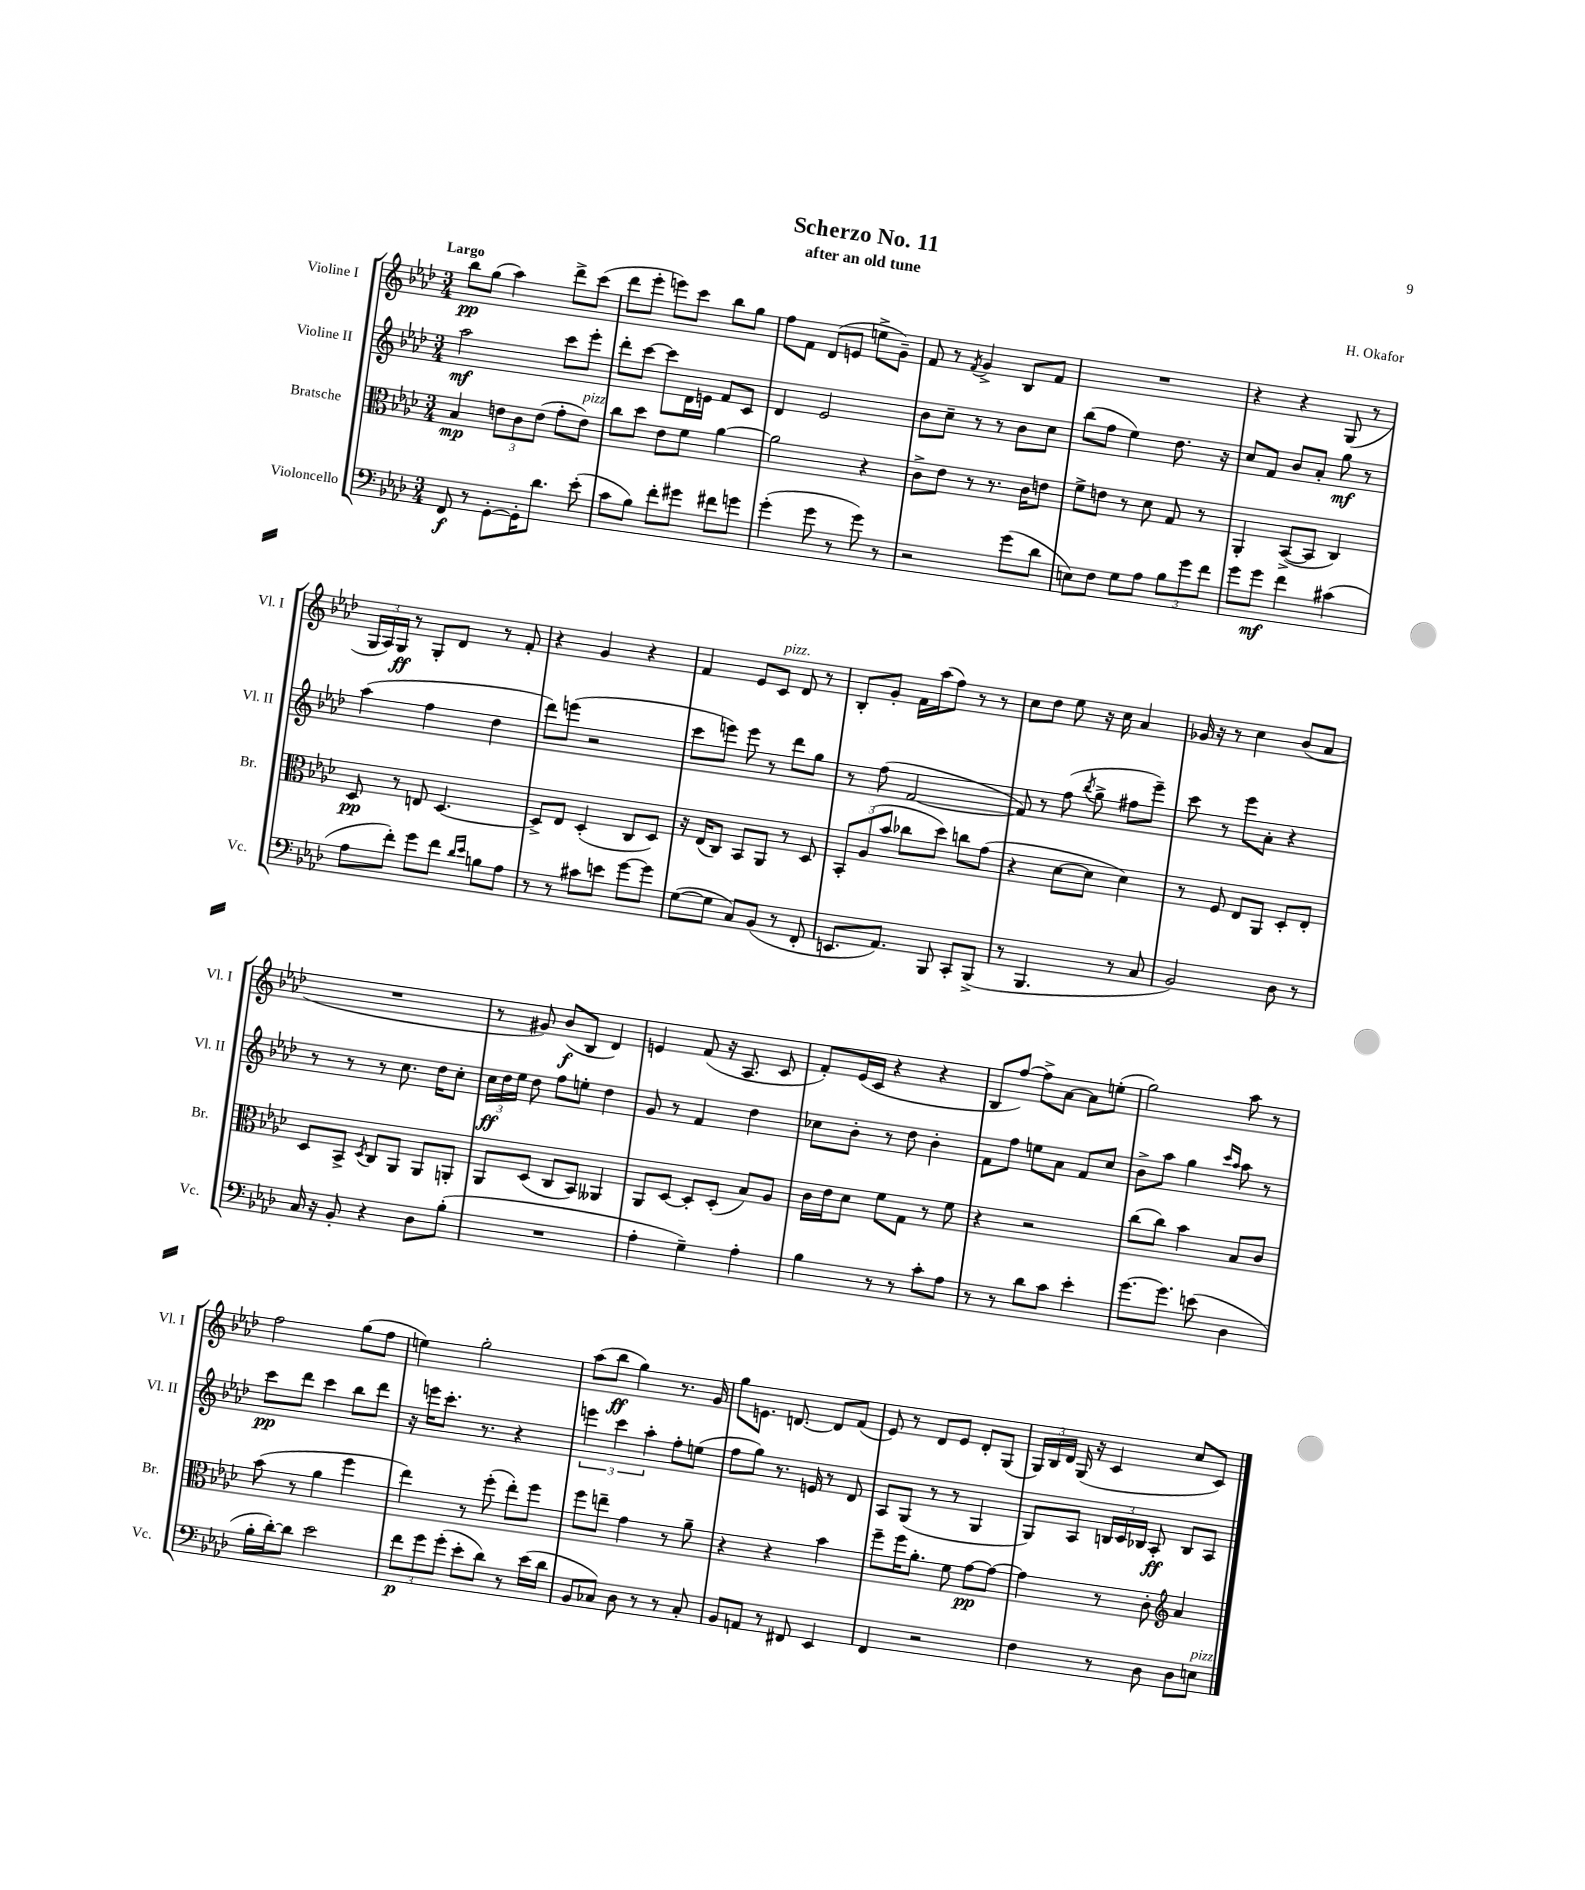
\header { title = "Scherzo No. 11" composer = "H. Okafor" subtitle = "after an old tune" }
<<
\new StaffGroup <<
\new Staff = "s0" \with { instrumentName = "Violine I" shortInstrumentName = "Vl. I" } {
    \clef treble \key aes \major \numericTimeSignature \time 3/4 \tempo "Largo"
    \autoBeamOff bes''8[\pp g''8]( aes''4) des'''8[-> c'''8]( |
    des'''8[ ees'''8]-. e'''8[) c'''8] bes''8[ g''8] |
    f''8[ f'8] des'8[( e'8] e''8[-> g'8]--) |
    f'8 r8 \acciaccatura { f'8 } g'4-> bes8[ f'8] |
    R2. |
    r4 r4 g8( r8 |
    \tuplet 3/2 { g16[ aes16) g16]\ff } r8 g8[-. des'8] r8 f'8-. |
    r4 g'4 r4 |
    f'4 ees'8[ c'8]^\markup { \italic "pizz." } des'8 r8 |
    bes8[-. g'8]-. f'16[ aes''16( f''8]) r8 r8 |
    c''8[ des''8] ees''8 r16 c''16 aes'4 |
    ges'16 r16 r8 c''4 bes'8[( aes'8] |
    R2. |
    r8 gis'8) bes'8[\f( bes8] des'4) |
    e'4 f'8( r16 aes8. c'8 |
    f'8[-.) ees'16( c'16] r4 r4 |
    bes8[ f''8]~) f''8[-> aes'8]~ aes'8[ e''8]-.( |
    g''2) aes''8 r8 |
    f''2 g''8[( f''8] |
    e''4) g''2-. |
    aes''8[( bes''8]\ff g''4) r8. g'16 |
    g''8[ e'8.] d'8.~ d'8[ f'8]( |
    ees'8) r8 des'8[ ees'8] des'8[-. g8]( |
    \tuplet 3/2 { g16[) bes16 des'16] } g16( r16 c'4 c''8[ c'8]) \bar "|." |
}
\new Staff = "s1" \with { instrumentName = "Violine II" shortInstrumentName = "Vl. II" } {
    \clef treble \key aes \major \numericTimeSignature \time 3/4
    \autoBeamOff aes''2\mf c'''8[ ees'''8]-. |
    des'''8[-. c'''8]~ c'''8[ des'16 e'16] f'8[ c'8] |
    des'4 ees'2 |
    bes'8[ c''8]-- r8 r8 bes'8[ c''8] |
    bes''8[( f''8] ees''4) des''8. r16 |
    c''8[ f'8] bes'8[ aes'8]-. g''8\mf r8 |
    aes''4( f''4 des''4 |
    des'''8[) e'''8]( r2 |
    c'''8[ e'''8]) e'''8 r8 des'''8[ g''8] |
    r8 f''8( f'2~ |
    f'8) r8 f''8( \acciaccatura { bes''8 } g''8-> fis''8[ ees'''8]--) |
    c'''8 r8 ees'''8[ aes'8]-. r4 |
    r8 r8 r8 c''8. des''16[ c''8]-. |
    \tuplet 3/2 { c''16[\ff des''16 ees''16] } des''8 f''8[ e''8]-. des''4 |
    g'8 r8 f'4 des''4 |
    ces''8[ bes'8]-. r8 des''8 bes'4-. |
    f'8[ f''8] e''8[ aes'8] f'8[ c''8] |
    bes'8[-> aes''8] g''4 \grace { c'''16[ aes''16] } aes''8 r8 |
    c'''8[\pp des'''8] c'''4 bes''8[ des'''8] |
    r16 e'''16[ c'''8.]-. r8. r4 |
    \tuplet 3/2 { e'''4 c'''4 aes''4-. } f''8[-. e''8]( |
    f''8[ g''8]) r8. e'16 r8 des'8 |
    aes8[ g8]( r8 r8 g4 |
    g8[) aes8] \tuplet 3/2 { b16[ c'16 bes16] } aes8-.\ff bes8[ aes8] \bar "|." |
}
\new Staff = "s2" \with { instrumentName = "Bratsche" shortInstrumentName = "Br." } {
    \clef alto \key aes \major \numericTimeSignature \time 3/4
    \autoBeamOff bes4\mp \tuplet 3/2 { e'8[ c'8 e'8]( } g'8[-. e'8]^\markup { \italic "pizz." }) |
    c''8[ des''8] ees'8[ f'8] aes'4~ |
    aes'2 r4 |
    c'8[-> ees'8] r8 r8. c'16[ e'8] |
    f'8[-> e'8] r8 des'8 g8 r8 |
    aes,4-. bes,8[~->( bes,8] c4) |
    des8\pp r8 e8 des4.~ |
    des8[-> ees8] des4-.( c8[ des8]) |
    r16 ees16[( c8]) bes,8[ aes,8] r8 des8 |
    \tuplet 3/2 { bes,8[-. aes8( bes'8] } ces''8[ des''8]) c''8[ g'8]( |
    r4 des'8[~ des'8] des'4) |
    r8 f8 ees8[ aes,8] des8[-. ees8]-. |
    des8[ bes,8]-> \acciaccatura { des8 } c8[ aes,8] aes,8[ a,8]-. |
    aes,8[ des8]( c8[ bes,8]) aeses,4 |
    aes,8[ des8]~ des8[-. des8]-.( bes8[) aes8] |
    c'16[ ees'16 des'8] f'8[ g8] r8 f'8 |
    r4 r2 |
    c''8[( c''8]) bes'4 bes8[ c'8] |
    bes'8( r8 aes'4 f''4 |
    ees''4) r8 f''8-.( ees''8[-.) f''8] |
    f''8[ e''8]-- g'4 r8 aes'8-- |
    r4 r4 bes'4 |
    f''8[-- f''16 aes'8.]-. f'8 g'8[~\pp g'8]~ |
    g'4 r8 c'8-. \clef treble aes'4 \bar "|." |
}
\new Staff = "s3" \with { instrumentName = "Violoncello" shortInstrumentName = "Vc." } {
    \clef bass \key aes \major \numericTimeSignature \time 3/4
    \autoBeamOff f,8\f r8 g,8[~-. g,16-. des'8.] ees'8-.( |
    c'8[ bes8]) f'8[-. gis'8] fis'8[ g'8] |
    g'4-.( g'8 r8 g'8) r8 |
    r2 g'8[( des'8] |
    e8[) f8] g8[ aes8] \tuplet 3/2 { bes8[ g'8 f'8] } |
    g'8[ g'8]\mf f'4 cis'4( |
    aes8[ f'8]-.) g'8[ f'8] \grace { des'16[ ees'16] } b8[ aes8] |
    r8 r8 cis'8[ e'8] g'8[~ g'8] |
    g8[~( g8] c8[) bes,8]( r8 f,8-. |
    e,8.[ aes,8.]) bes,,8 c,8[-. bes,,8]->( |
    r8 bes,,4. r8 c8 |
    bes,2) des8 r8 |
    c16 r16 bes,8-. r4 des8[ bes8]-.( |
    R2. |
    aes4-. g4--) aes4-. |
    bes4 r8 r8 c'8[-. aes8] |
    r8 r8 des'8[ c'8] ees'4-. |
    g'8.[~ g'8.] e'8( des4 |
    bes16[-. des'16~-.) des'8] ees'2 |
    \tuplet 3/2 { f'8[\p g'8 g'8]-.( } ees'8[-. des'8]) r8 ees'16[( des'16] |
    bes,8[ ces8]) des8 r8 r8 ces8-. |
    bes,8[ a,8] r8 fis,8 ees,4 |
    f,4 r2 |
    f4 r8 des8 des8[ e8]^\markup { \italic "pizz." } \bar "|." |
}
>>
>>
\layout { \context { \Score \remove "Bar_number_engraver" } }
